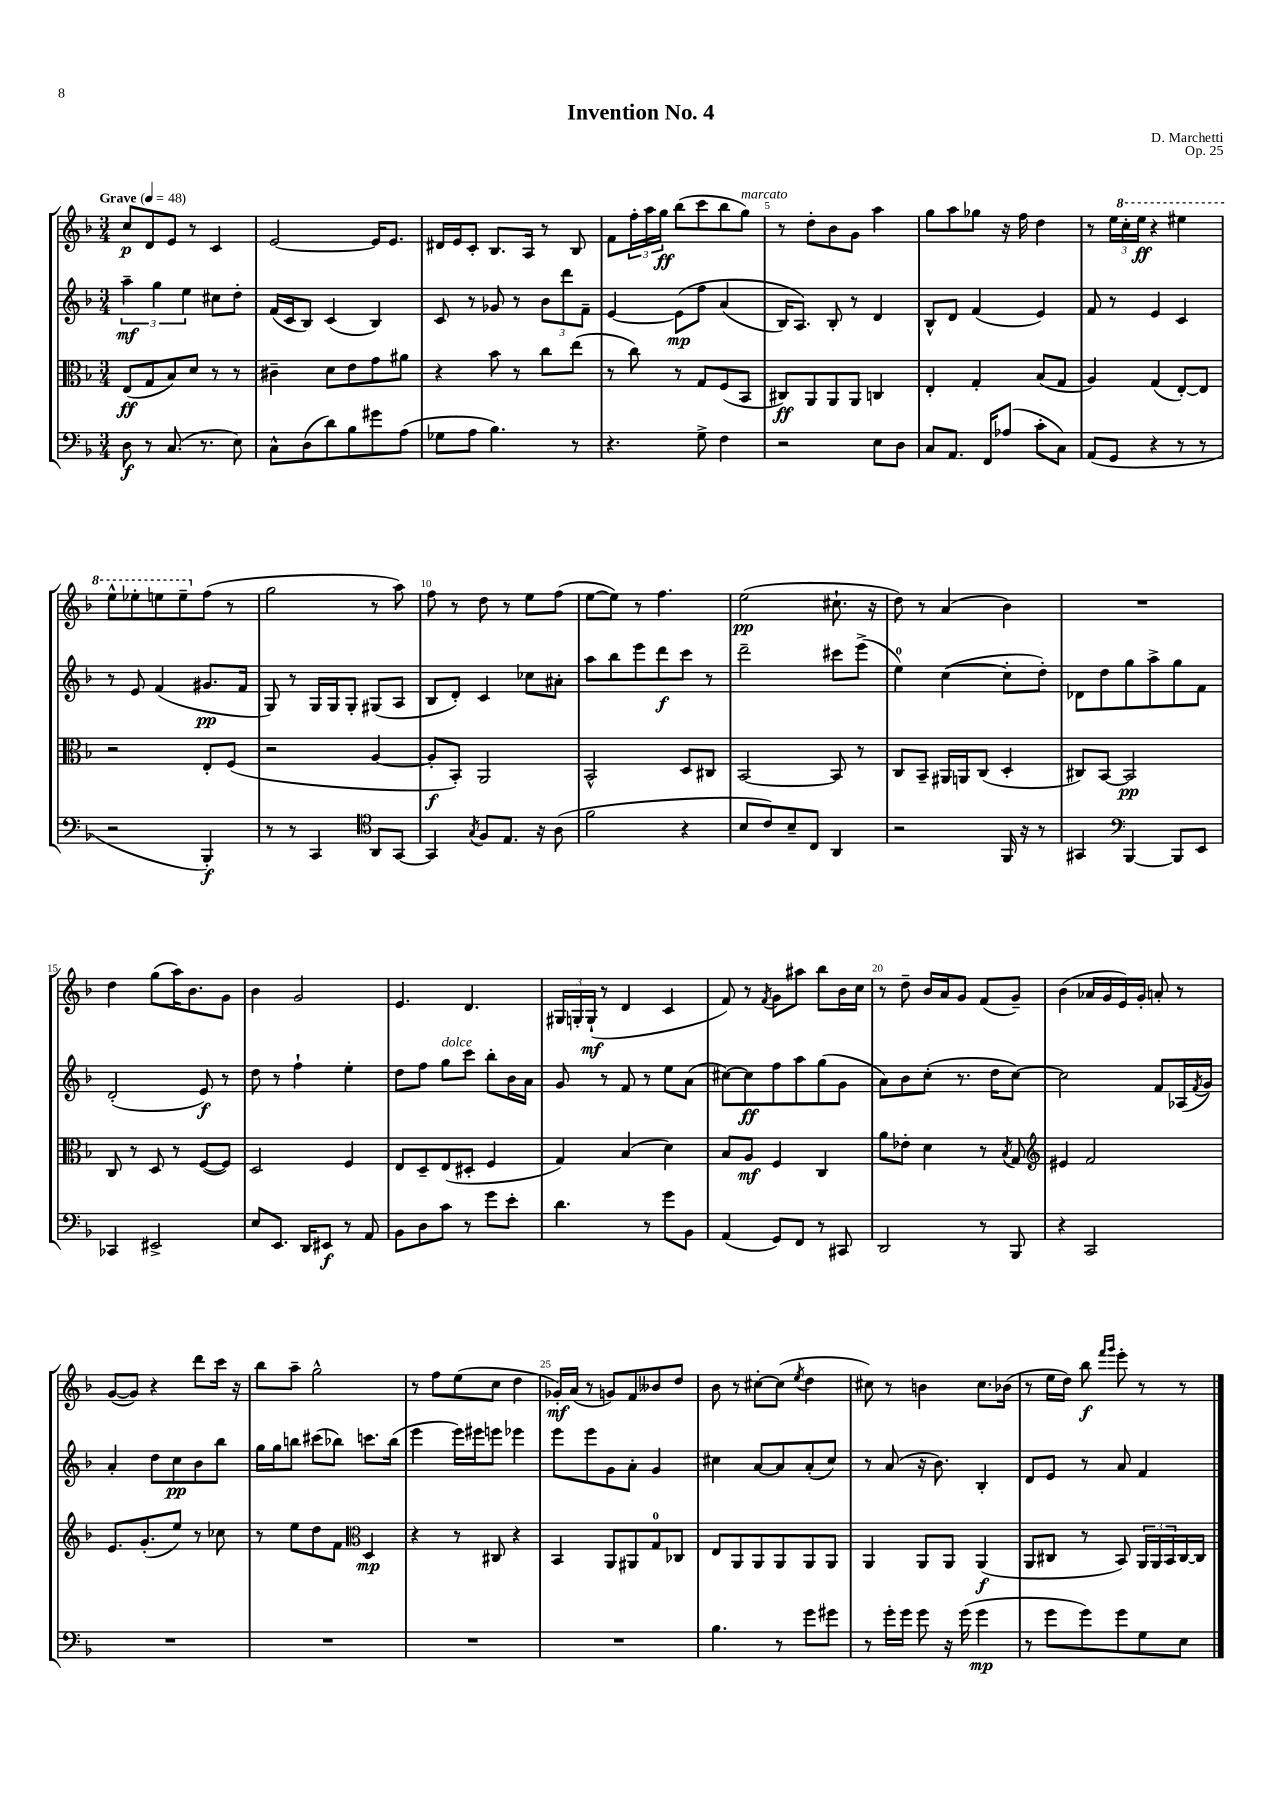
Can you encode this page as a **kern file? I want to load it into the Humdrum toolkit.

**kern	**kern	**kern	**kern
*staff4	*staff3	*staff2	*staff1
*clefF4	*clefC3	*clefG2	*clefG2
*k[b-]	*k[b-]	*k[b-]	*k[b-]
*M3/4	*M3/4	*M3/4	*M3/4
*MM48	*MM48	*MM48	*MM48
8D	(8E	6aa~	8cc
8r	8G	.	8d
.	.	6gg	.
(8.C	8B-)	.	8e
.	.	6ee	.
.	8d	.	8r
8.r	.	.	.
.	8r	8cc#	4c
8E)	8r	8dd'	.
=	=	=	=
8C^^	4c#~	(16f	[2e
.	.	16c	.
(8D	.	8B-)	.
8d)	8d	(4c	.
8B-	8e	.	.
8g#	8g	4B-)	16e]
.	.	.	8.e
(8A	8a#	.	.
=	=	=	=
8G-	4r	8c	16d#
.	.	.	16e
8A	.	8r	8c'
4.B-)	8b-	8g-	8.B-
.	8r	8r	.
.	.	.	16A
.	8cc	12b-	8r
.	.	12ddd	.
8r	(8ee	.	8B-
.	.	12f~	.
=	=	=	=
4.r	8r	[4e	8f
.	8cc)	.	24ff'
.	.	.	24aa
.	.	.	24gg
.	8r	&(8e]	(8bb-
8G^	8G	8ff	8ccc
4F	(8F	(4a	8bb-
.	8BB-	.	8gg)
=	=	=	=
2r	8C#)	16B-)	8r
.	.	8.A&)	.
.	8AA	.	8dd'
.	8AA	8B-'	8b-
.	8AA	8r	8g
8E	4C	4d	4aa
8D	.	.	.
=	=	=	=
8C	4E'	8B-^^	8gg
8.AA	.	8d	8aa
.	4G'	(4f	8gg-
16FF	.	.	.
(8A-	.	.	16r
.	.	.	16ff
8c'	(8B-	4e)	4dd
8C)	8G	.	.
=	=	=	=
(8AA	4A)	8f	8r
8GG	.	8r	24ee
.	.	.	24ccc'
.	.	.	24eee
4r	(4G	4e	4r
8r	[8E')	4c	4eee#
8r	8E]	.	.
=	=	=	=
2r	2r	8r	8eee^^
.	.	8e	8eee-'
.	.	(4f	8eee
.	.	.	8eee~
4BBB-')	8E'	8.g#	(8ff
.	(8F	.	8r
.	.	16f	.
=	=	=	=
8r	2r	8G)	2gg
8r	.	8r	.
4CC	.	16G	.
.	.	16G	.
.	.	8G'	.
*clefC4	*	*	*
8AA	[4A	(8G#	8r
[8GG	.	8A	8aa)
=	=	=	=
4GG]	8A']	8B-	8ff
.	8BB-')	8d')	8r
8qG	.	.	.
8F	2AA	4c	8dd
8.E	.	.	8r
.	.	8cc-	8ee
16r	.	.	.
(8A	.	8a#'	(8ff
=	=	=	=
2f	2BB-^^	8aa	[8ee
.	.	8bb-	8ee])
.	.	8eee	8r
.	.	8ddd	4.ff
4r	8D	8ccc	.
.	8C#	8r	.
=	=	=	=
8B-	[2BB-	2ddd~	(2ee
8c)	.	.	.
8B-~	.	.	.
8C	.	.	.
4AA	8BB-]	8ccc#	8.cc#`
.	8r	(8eee^	.
.	.	.	16r
=	=	=	=
2r	8C	4ee)	8dd)
.	8BB-~	.	8r
.	16AA#	([4cc	(4a
.	16AA	.	.
.	(8C	.	.
16FF	4D'	8cc']	4b-)
16r	.	.	.
8r	.	8dd')	.
=	=	=	=
4GG#	8C#)	8d-	2.r
.	[8BB-	8dd	.
*clefF4	*	*	*
[4BBB-	2BB-]	8gg	.
.	.	8aa^	.
8BBB-]	.	8gg	.
8EE	.	8f	.
=	=	=	=
4CC-	8C	(2d'	4dd
.	8r	.	.
2EE#^	8D	.	(8gg
.	8r	.	16aa)
.	.	.	8.b-
.	([8F	8e)	.
.	8F])	8r	8g
=	=	=	=
8E	2D	8dd	4b-
8.EE	.	8r	.
.	.	4ff`	2g
16DD	.	.	.
8EE#	.	.	.
8r	4F	4ee'	.
8AA	.	.	.
=	=	=	=
8BB-	8E	8dd	4.e
8D	8D~	8ff	.
8c	(8E	8gg	.
8r	8D#'	8ccc	4.d
8g	4F	8bb-'	.
8e'	.	16b-	.
.	.	16a	.
=	=	=	=
4.d	4G)	8g	24G#
.	.	.	24G'
.	.	.	(24G`
.	.	8r	8r
.	(4B-	8f	4d
8r	.	8r	.
8g	4d)	8ee	4c
8BB-	.	(8a	.
=	=	=	=
(4AA	8B-	[8cc#)	8f)
.	8A	8cc#]	8r
.	.	.	8qf
8GG)	4F	8ff	8g
8FF	.	8aa	8aa#
8r	4C	(8gg	8bb-
8CC#	.	8g	16b-
.	.	.	16cc
=	=	=	=
2DD	8a	8a)	8r
.	8e-'	8b-	8dd~
.	4d	(8cc'	16b-
.	.	.	16a
.	.	8.r	8g
8r	8r	.	(8f
.	.	16dd	.
.	8qB-	.	.
8BBB-	8G	[8cc)	8g~)
=	=	=	=
*	*clefG2	*	*
4r	4e#	2cc]	(4b-
2CC	2f	.	16a-
.	.	.	16g
.	.	.	16e)
.	.	.	16g'
.	.	8f	8a'
.	.	(16A-	8r
.	.	8qf	.
.	.	16g)	.
=	=	=	=
2.r	8.e	4a'	([8g
.	.	.	8g])
.	(8.g'	.	.
.	.	8dd	4r
.	8ee)	8cc	.
.	8r	8b-	8ddd
.	8cc-	8bb-	16ccc
.	.	.	16r
=	=	=	=
2.r	8r	16gg	8bb-
.	.	16gg	.
.	8ee	8bb	8aa~
.	8dd	(8ccc#	2gg^^
.	8f	8bb-)	.
*	*clefC3	*	*
.	4D	8.ccc	.
.	.	(16bb-	.
=	=	=	=
2.r	4r	4eee	8r
.	.	.	8ff
.	8r	16eee)	(8ee
.	.	16eee#	.
.	8C#	8eee	8cc
.	4r	4eee-	4dd
=	=	=	=
2.r	4BB-	8eee	16g-')
.	.	.	(16a
.	.	8eee	8r
.	8AA	8g	8g)
.	8AA#	8a'	8f
.	8G	4g	8b--
.	8C-	.	8dd
=	=	=	=
4.B-	8E	4cc#	8b-
.	8AA	.	8r
.	8AA	[8a	[8cc#'
8r	8AA	8a]	(8cc#]
.	.	.	8qee
8g	8AA	(8a'	4dd
8g#	8AA	8cc#)	.
=	=	=	=
8r	4AA	8r	8cc#)
16g'	.	(8a	8r
16g	.	.	.
8g	8AA	16r	4b
.	.	8.b-)	.
16r	8AA	.	.
(16g	.	.	.
4g	(4AA	4B-'	8.cc#
.	.	.	(16b-
=	=	=	=
8r	8AA	8d	8r
8g	8C#	8e	16ee
.	.	.	16dd)
8g)	8r	8r	8bb-
.	.	.	16qqfff
.	.	.	16qqggg
8g	8BB-)	8a	8eee'
8G	24AA	4f	8r
.	24AA	.	.
.	24BB-	.	.
8E	[16C#	.	8r
.	16C#]	.	.
==	==	==	==
*-	*-	*-	*-
